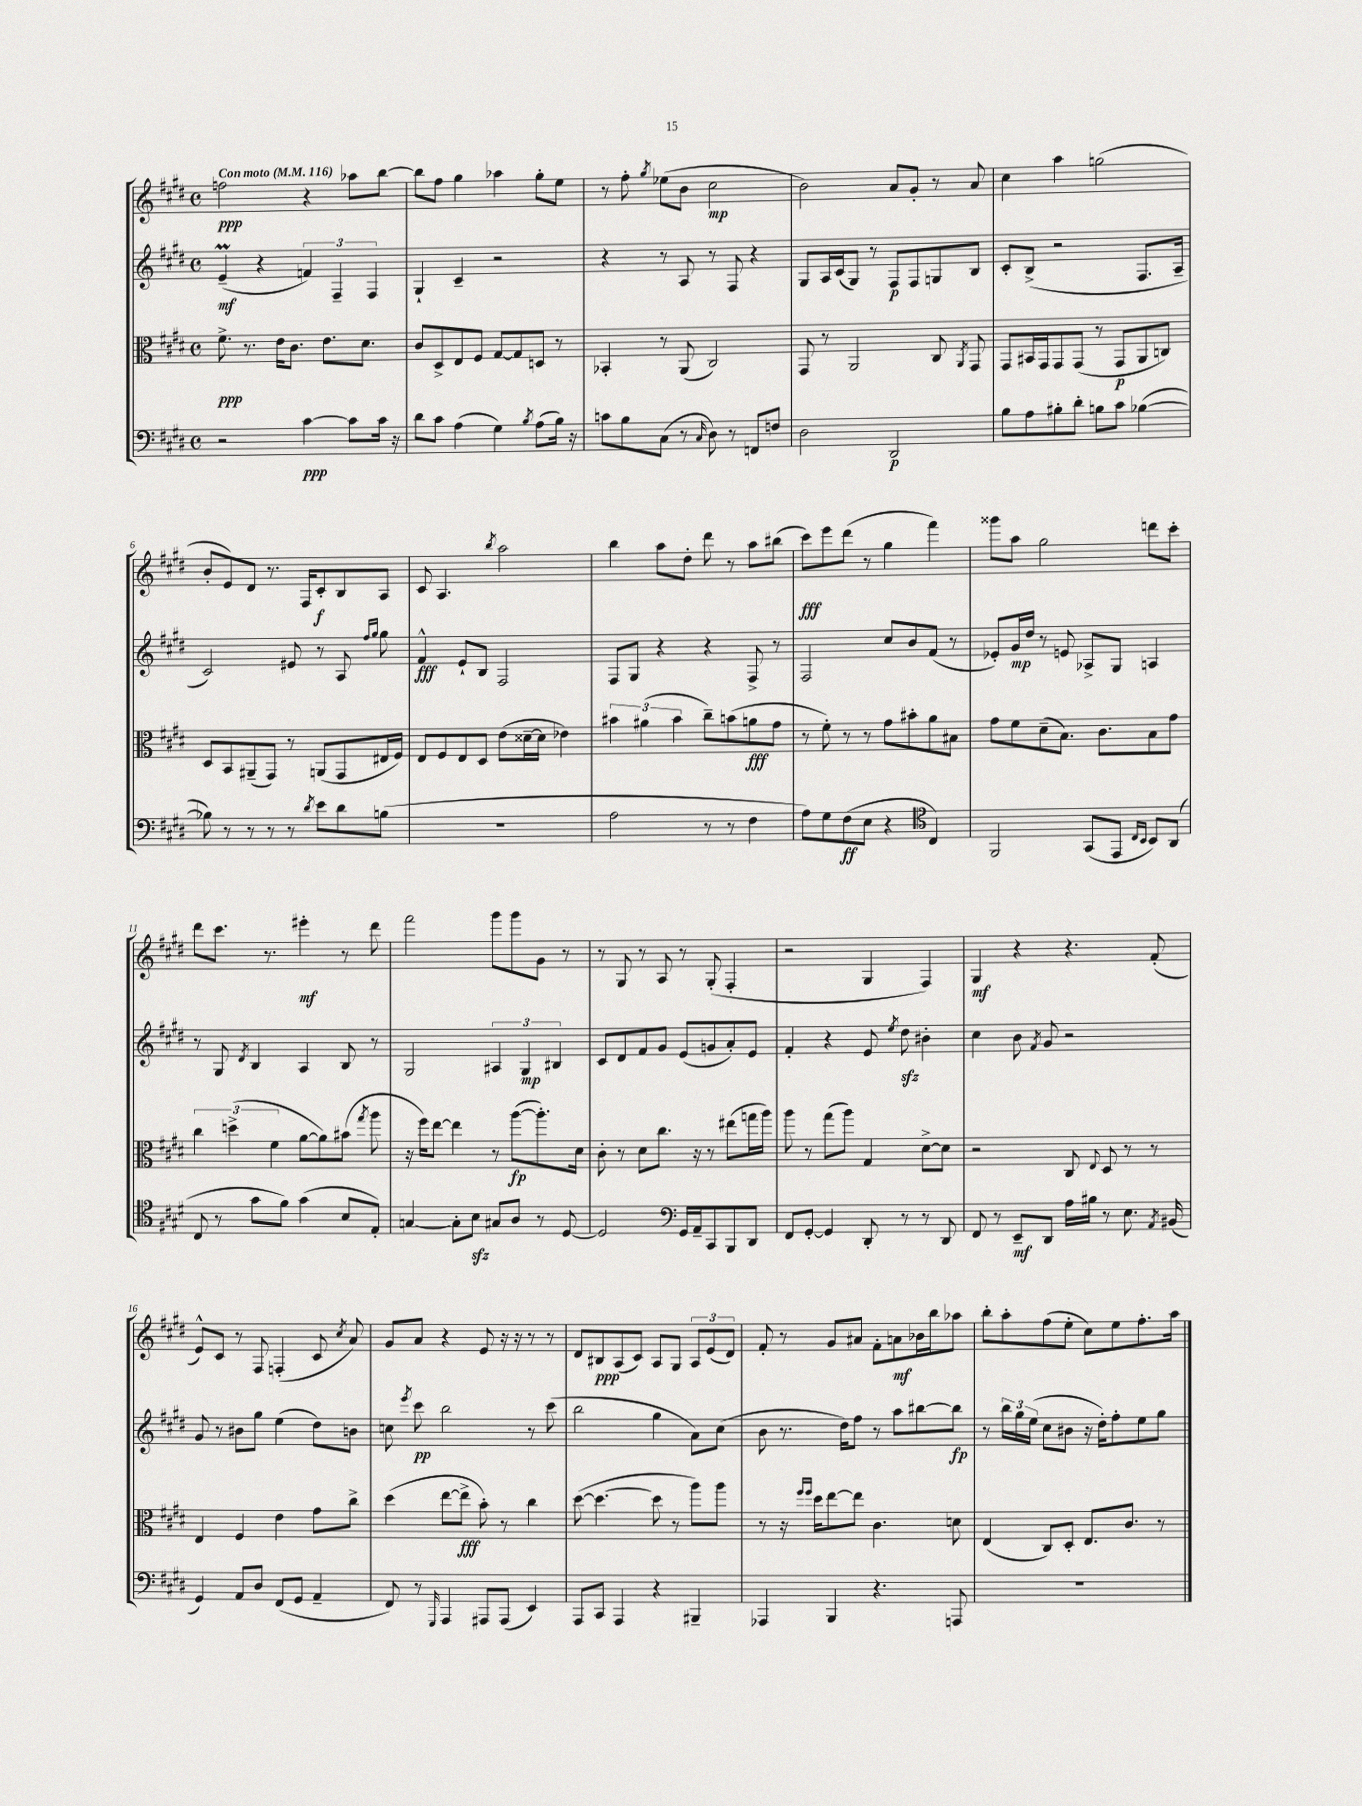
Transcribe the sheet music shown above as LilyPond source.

<<
\new StaffGroup <<
\new Staff = "s0" {
    \clef treble \key e \major \defaultTimeSignature \time 4/4 \tempo "Con moto" 4 = 116
    \autoBeamOff f''2\ppp r4 aes''8[ b''8]~ |
    b''8[ fis''8] gis''4 aes''4 gis''8[-. e''8] |
    r8 fis''8-. \acciaccatura { gis''8 } ees''8[( b'8] cis''2\mp |
    b'2) a'8[ gis'8]-. r8 a'8 |
    cis''4 a''4 g''2( |
    b'8[-. e'8) dis'8] r8. fis16[ cis'8-.\f b8 a8] |
    cis'8 a4. \acciaccatura { b''8 } a''2 |
    b''4 a''8[ dis''8]-. dis'''8 r8 a''8[ bis''8]( |
    cis'''8[\fff) e'''8 dis'''8]( r8 gis''4 fis'''4) |
    gisis'''8[ a''8] gis''2 d'''8[ cis'''8]-. |
    dis'''8[ cis'''8.] r8. eis'''4-.\mf r8 dis'''8 |
    fis'''2 gis'''8[ gis'''8 gis'8] r8 |
    r8 gis8 r8 a8 r8 gis8-.( fis4-. |
    r2 gis4 fis4) |
    gis4\mf r4 r4. fis'8-.( |
    e'8[-^) cis'8] r8 fis8 f4-.( cis'8 \acciaccatura { cis''8 } a'8) |
    gis'8[ a'8] r4 e'8 r16 r16 r8 r8 |
    dis'8[ bis8\ppp a8( cis'8]) a8[ gis8] \tuplet 3/2 { a8[ e'8( dis'8]) } |
    fis'8-. r8 gis'8[ ais'8] fis'8[-. a'8\mf bes'16 b''16 aes''8] |
    b''8[-. a''8-. fis''8( e''8]-. cis''8[) e''8 fis''8.-. a''16] \bar "|." |
}
\new Staff = "s1" {
    \clef treble \key e \major \defaultTimeSignature \time 4/4
    \autoBeamOff e'4--\prall\mf( r4 \tuplet 3/2 { f'4) fis4-- fis4 } |
    gis4-! cis'4-- r2 |
    r4 r8 a8 r8 fis8 r4 |
    gis8[ a16 cis'16( gis8]) r8 fis8[\p fis8 g8 b8] |
    cis'8[-. b8]->( r2 fis8.[ a16]-- |
    cis'2) eis'8 r8 a8 \grace { fis''16[ gis''16] } gis''8 |
    fis'4-^\fff e'8[-! b8] fis2 |
    fis8[ gis8] r4 r4 fis8-> r8 |
    fis2 cis''8[ b'8 fis'8]( r8 |
    ees'8[-.) gis'16\mp dis''16] r8 e'8 aes8[-> gis8] a4 |
    r8 gis8 \acciaccatura { dis'8 } b4 a4 b8 r8 |
    gis2 \tuplet 3/2 { ais4 gis4\mp bis4 } |
    cis'8[ dis'8 fis'8 gis'8] e'8[( g'8 a'8-.) e'8] |
    fis'4-. r4 e'8 \acciaccatura { e''8 } dis''8\sfz bis'4-. |
    cis''4 b'8 \acciaccatura { fis'8 } gis'8 r2 |
    gis'8 r8 bis'8[ gis''8] e''4( dis''8[) b'8] |
    c''8 \acciaccatura { e'''8 } cis'''8\pp b''2 r8 cis'''8( |
    b''2 gis''4 a'8[) cis''8]( |
    b'8 r8. dis''16[) fis''8] r8 a''8[ bis''8~ bis''8]\fp |
    r8 \tuplet 3/2 { b''16[ gis''16 e''16]( } cis''8[ bis'8] r16 dis''16[-.) fis''8-. e''8 gis''8] \bar "|." |
}
\new Staff = "s2" {
    \clef alto \key e \major \defaultTimeSignature \time 4/4
    \autoBeamOff fis'8.->\ppp r8. e'16[ cis'8.] e'8.[ dis'8.] |
    cis'8[ dis8-> e8 fis8] gis8[~ gis8 d8] r8 |
    bes,4-. r8 a,8( cis2) |
    gis,8 r8 a,2 cis8 \acciaccatura { a,8 } gis,8 |
    gis,8[ bis,16 gis,16 gis,8 gis,8]( r8 gis,8[\p a,8 c8]) |
    dis8[ b,8 ais,8--( gis,8]) r8 a,8[( gis,8 eis16 fis16]) |
    e8[ fis8 e8 dis8] e'8[( disis'16~-- disis'16] ees'4) |
    \tuplet 3/2 { bis'4 ais'4( bis'4 } cis''8[--) b'8( a'8\fff gis'8] |
    r8 fis'8-.) r8 r8 gis'8[ bis'8-. a'8 bis8] |
    gis'8[ fis'8 dis'8--( b8.]) cis'8.[ b8 gis'8] |
    \tuplet 3/2 { cis''4 d''4->( fis'4 } a'8[~ a'8) bis'8]( \acciaccatura { gis''8 } a''8 |
    r16 fis''16[) e''8]~ e''4 r8 a''8[~\fp( a''8.-.) dis'16] |
    cis'8-. r8 dis'8[ cis''8.] r16 r8 eis''8[( g''16 a''16]) |
    a''8 r8 gis''8[( a''8]) gis4 dis'8[~-> dis'8] |
    r2 cis8 \appoggiatura { e8 } dis8 r8 r8 |
    e4 fis4 e'4 gis'8[ cis''8]-> |
    dis''4( e''8[~ e''8]->\fff b'8-.) r8 cis''4 |
    dis''8~( dis''4.~ dis''8 r8 a''8[) a''8] |
    r8 r16 \grace { fis''16[ fis''16] } dis''16[ e''8~ e''8] cis'4. d'8 |
    e4( cis8[) dis8]-. e8.[ cis'8.] r8 \bar "|." |
}
\new Staff = "s3" {
    \clef bass \key e \major \defaultTimeSignature \time 4/4
    \autoBeamOff r2 cis'4~\ppp cis'8[ cis'16] r16 |
    dis'8[ cis'8] a4( gis4) \acciaccatura { b8 } a8[( b16]) r16 |
    c'8[ b8 cis8]( r8 \grace { cis16 } dis8) r8 f,8[ f8] |
    dis2 dis,2\p |
    b8[ a8 bis8-. dis'8]-. b8[ cis'8] bes4~( |
    bes8) r8 r8 r8 r8 \acciaccatura { dis'8 } e'8[ dis'8 b8]( |
    R1 |
    a2 r8 r8 fis4 |
    a8[) gis8 fis8\ff( e8] r4 \clef tenor cis4) |
    fis,2 gis,8[( e,8] \grace { cis16[ b,16] } b,8[) a,8]( |
    cis8 r8 gis'8[ fis'8]) gis'4( b8[ e8]-.) |
    g4~ g8[-. b8]\sfz gis8[ a8] r8 dis8~ |
    dis2 \clef bass gis,16[ a,16-- cis,8 b,,8 dis,8] |
    fis,8[ gis,8]~-. gis,4 dis,8-. r8 r8 dis,8 |
    fis,8 r8 e,8[--\mf dis,8] a16[ bis16] r8 e8. \acciaccatura { a,8 } bis,16( |
    gis,4) a,8[ dis8] fis,8[( gis,8] a,4-- |
    fis,8) r8 \grace { gis,,16 } a,,4 ais,,8[ ais,,8]( e,4) |
    a,,8[ cis,8] a,,4 r4 bis,,4-- |
    aes,,4 b,,4 r4. a,,8 |
    R1 \bar "|." |
}
>>
>>
